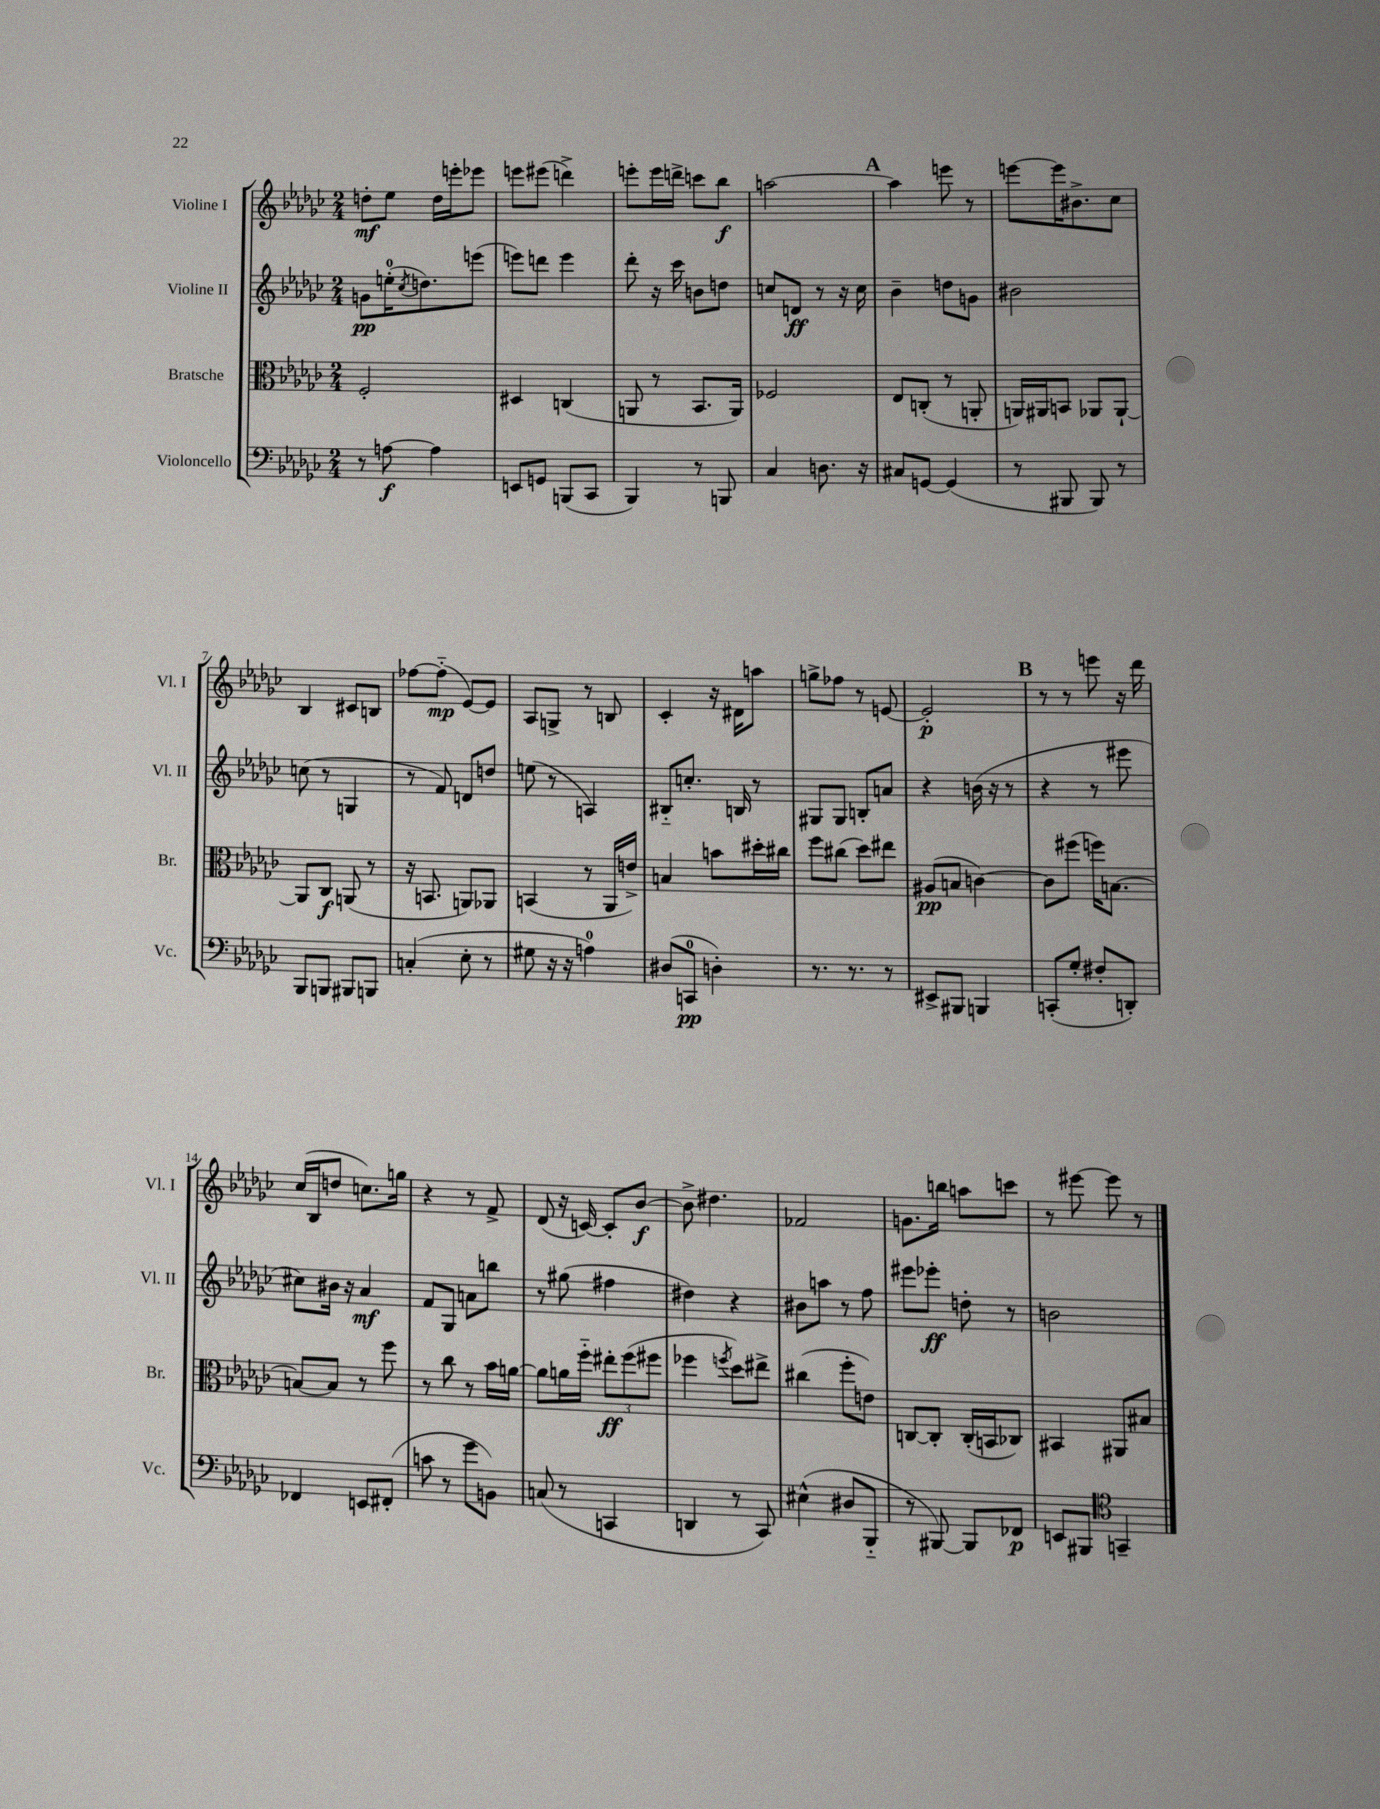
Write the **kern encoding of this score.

**kern	**kern	**kern	**kern
*staff4	*staff3	*staff2	*staff1
*clefF4	*clefC3	*clefG2	*clefG2
*k[b-e-a-d-g-c-]	*k[b-e-a-d-g-c-]	*k[b-e-a-d-g-c-]	*k[b-e-a-d-g-c-]
*M2/4	*M2/4	*M2/4	*M2/4
8r	2F'/	8g\L	8dd'\L
[8A\	.	(16ee'\K	8ee-\J
.	.	8qcc-/	.
.	.	8.dd\)	.
4A\]	.	.	16dd\LL
.	.	.	16eee'\J
.	.	(8eee\J	8eee-\J
=	=	=	=
8EE/L	4D#/	8eee\L)	8eee\L
8GG/J	.	8ddd\J	(8eee#\J
(8BBB/L	(4C/	4eee\	4ddd^\)
8CC-/J	.	.	.
=	=	=	=
4BBB-/)	8AA/	8ddd-'\	8eee'\L
.	8r	16r	16eee\L
.	.	16ccc-\	16ddd^\JJ
8r	8.BB-/L	8b\L	8ccc\L
8BBB/	.	8dd\J	8bb-\J
.	16AA/Jk)	.	.
=	=	=	=
4C-/	2F-/	8cc/L	[2aa\
.	.	8d/J	.
8.D\	.	8r	.
.	.	16r	.
16r	.	16cc\	.
=	=	=	=
8C#/L	8E-/L	4b-~\	4aa\]
[8GG/J	(8C'/J	.	.
(4GG/]	8r	8dd\L	8eee\
.	8AA'/	8g\J	8r
=	=	=	=
8r	16AA/LL)	2b#\	[8eee\L
.	16AA#/J	.	.
8BBB#/	8BB/J	.	16eee\]K
.	.	.	8.b#^\
8BBB#/)	8AA-/L	.	.
8r	[8AA-`/J	.	8cc-\J
=	=	=	=
8BBB-/L	8AA-/]L	(8cc\	4B-/
8BBB/J	8C-/J	8r	.
8BBB#/L	(8AA/	4G/	8c#/L
8BBB/J	8r	.	8B/J
=	=	=	=
(4C'/	16r	8r	[8ff-\L
.	8.BB/	.	.
.	.	8f/)	(8ff-'~\]J
8E-'\	8AA/L)	8d/L	[8e-/L)
8r	8AA-/J	8dd/J	8e-/]J
=	=	=	=
8G#\	(4BB/	(8ee\	8A-/L
16r	.	8r	8G^/J
16r	.	.	.
4A\)	8r	4A/)	8r
.	16AA-/LL	.	8B/
.	16e^/JJ)	.	.
=	=	=	=
(8D#/L	4B/	8B#'~/L	4c-'/
8CC/J	.	8.cc'/J	.
4D'\)	8b\L	.	16r
.	.	16B/	16d#\LK
.	16dd#'\L	8r	8aa\J
.	16cc#\JJ	.	.
=	=	=	=
8.r	8ff\L	8G#/L	8gg^\L
.	(8cc#\J	8G#/J	8ff-\J
8.r	.	.	.
.	8dd-\L)	8B'/L	8r
8r	8ee#\J	8a/J	[8e/
=	=	=	=
8EE#^/L	(8A#/L	4r	2e'/]
8BBB#/J	8B/J	.	.
4BBB/	[4c\)	(16b\	.
.	.	16r	.
.	.	8r	.
=	=	=	=
(8CC'/L	8c\]L	4r	8r
8G-'/J	(8ff#\J	.	8r
8F#'/L	16ff\LK)	8r	8eee\
.	[8.B\J	.	.
8DD'/J)	.	8eee#\	16r
.	.	.	16ddd-\
=	=	=	=
4FF-/	8B/_L	8cc#\L)	(16cc-/LL
.	.	.	16B-/J
.	8B/]J	16b#\Jk	8dd/J
.	.	16r	.
8EE/L	8r	4a-/	8.cc\L)
(8FF#'/J	8ff\	.	.
.	.	.	16gg\Jk
=	=	=	=
8c\	8r	8f/L	4r
8r	8cc-\	8G-/J	.
8g-\L	8r	8a\L	8r
8BB\J)	16b-\LL	8bb\J	8f^/
.	[16a\JJ	.	.
=	=	=	=
(8C/	8a\]L	8r	(8d-/
8r	16a\L	(8gg#\	16r
.	16ff'~\JJ	.	[16c/)
4CC/	12ee#'\L	4ff#\	8c'/]L
.	(12ff\	.	.
.	.	.	[8b-/J
.	12ff#\J	.	.
=	=	=	=
4DD/	4ff-\	4dd#\)	8b-^\]
.	.	.	4.dd#\
.	8qff/	.	.
8r	8dd-\L)	4r	.
8CC-/)	8ee#^\J	.	.
=	=	=	=
(4E#^^\	(4cc#\	8b#\L	2f-/
.	.	8aa\J	.
8D#/L	8ff'\L	8r	.
8BBB-'~/J	8e\J)	8ff\	.
=	=	=	=
8r	[8C/L	8eee#\L	8.g\L
[8BBB#/)	8C'/]J	8eee-'\J	.
.	.	.	16bb\Jk
8BBB#/]L	(16C'/LL	8dd'\	8aa\L
.	16BB/J	.	.
8FF-/J	8C-/J)	8r	8ccc\J
=	=	=	=
8EE/L	4BB#/	2b\	8r
8BBB#/J	.	.	[8eee#\
*clefC4	*	*	*
4GG~/	8AA#/L	.	8eee#\]
.	8B#/J	.	8r
==	==	==	==
*-	*-	*-	*-
